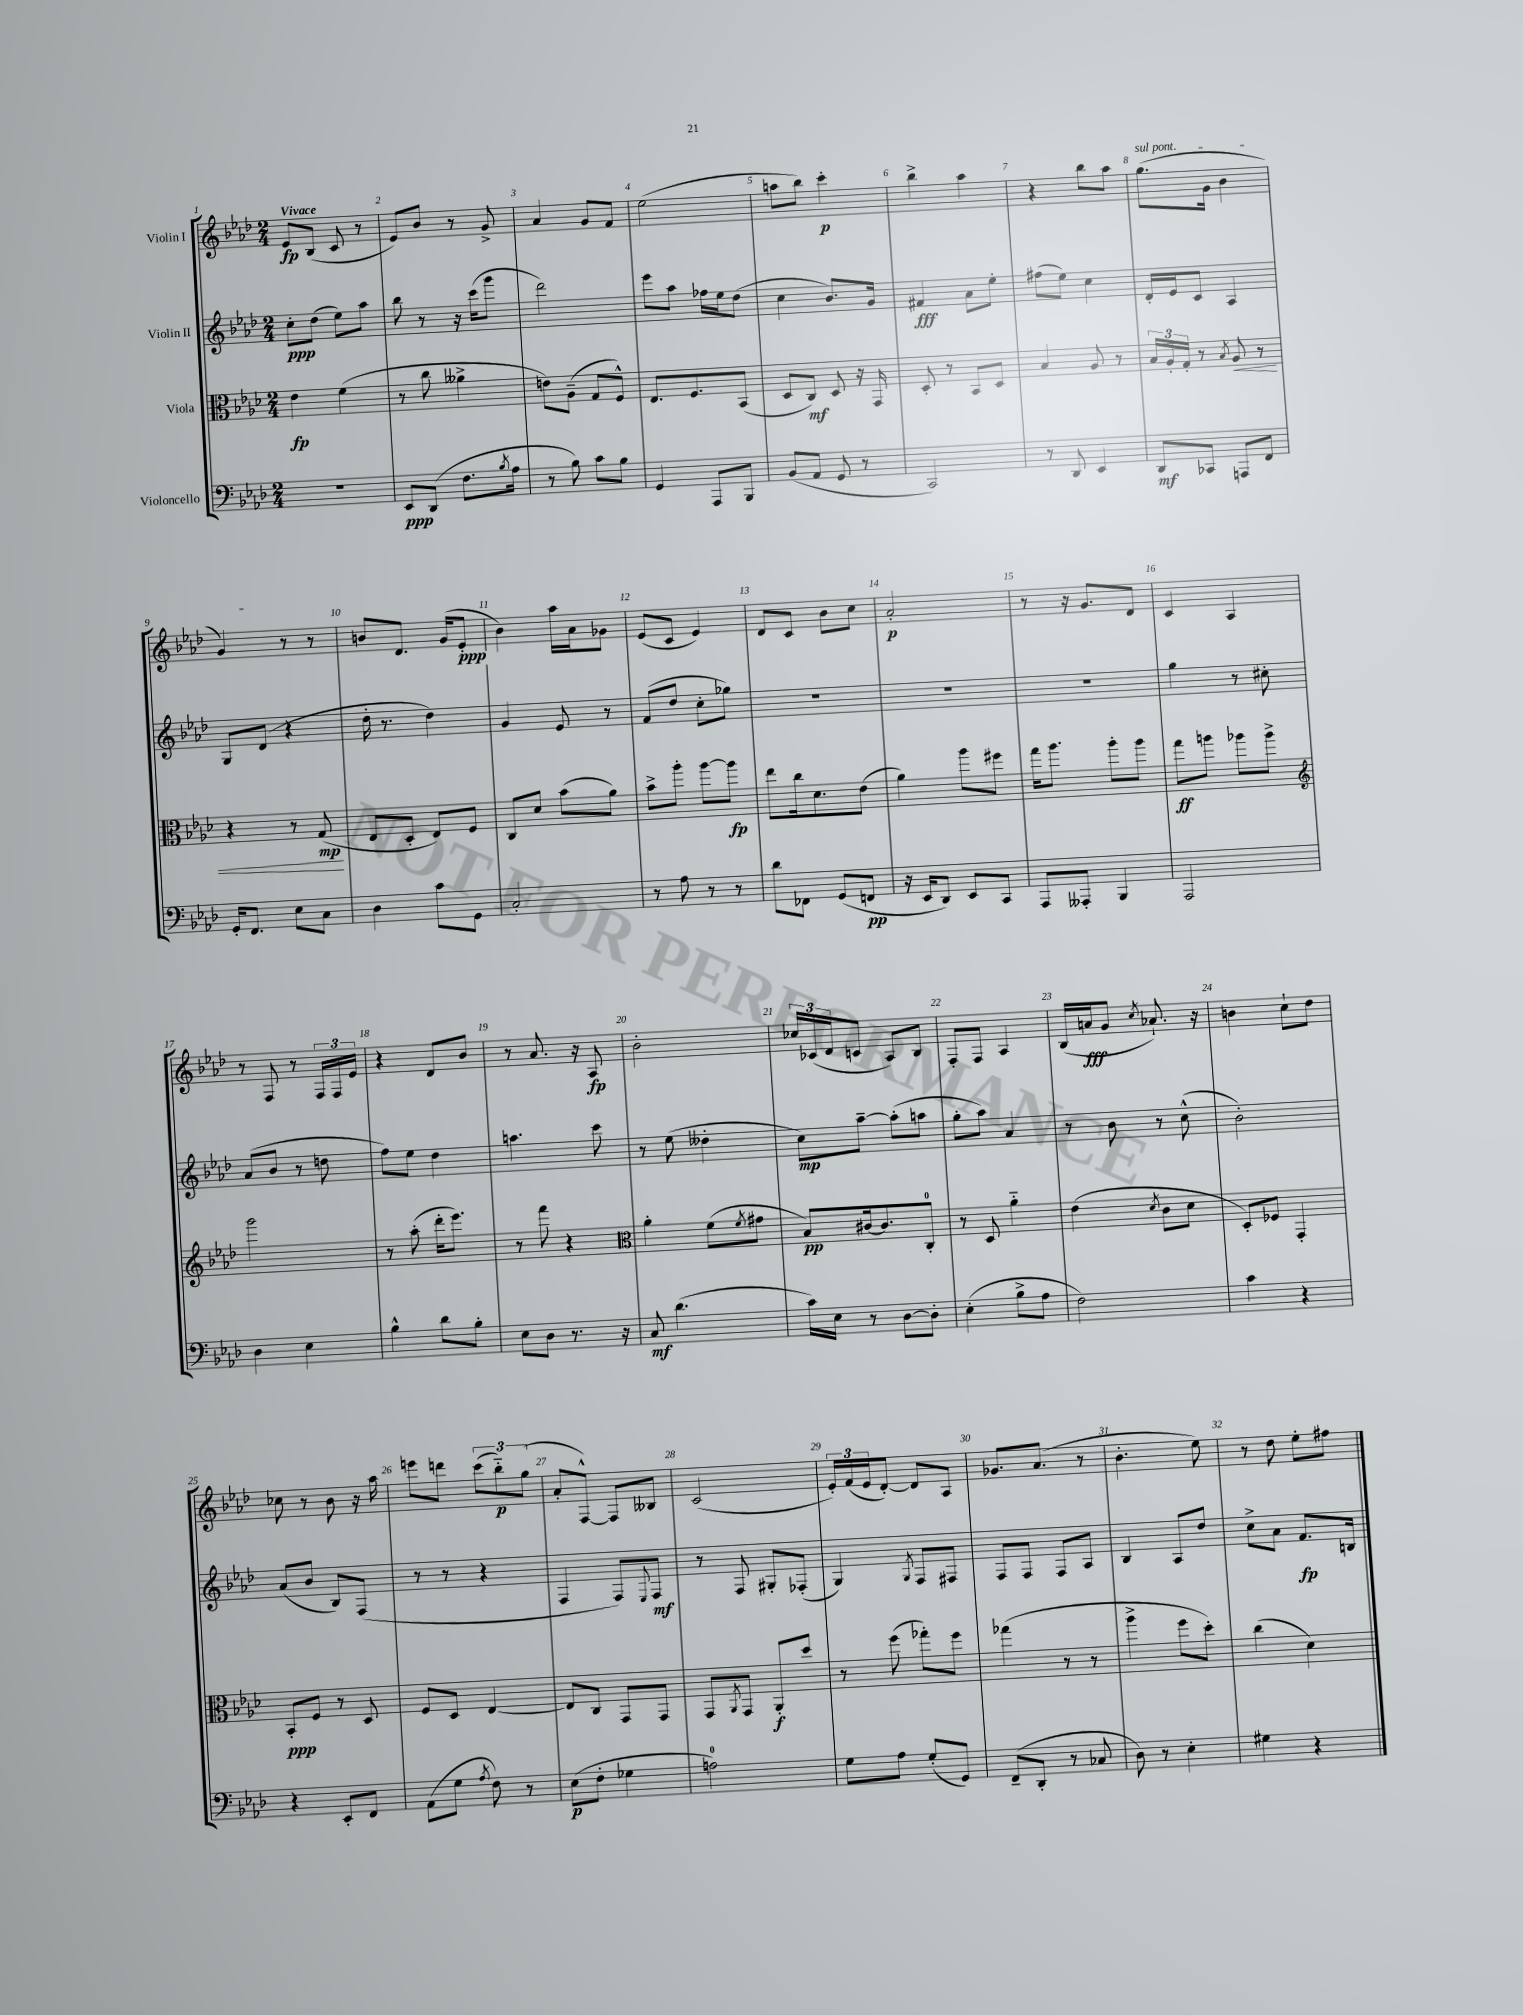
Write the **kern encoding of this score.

**kern	**kern	**kern	**kern
*staff4	*staff3	*staff2	*staff1
*clefF4	*clefC3	*clefG2	*clefG2
*k[b-e-a-d-]	*k[b-e-a-d-]	*k[b-e-a-d-]	*k[b-e-a-d-]
*M2/4	*M2/4	*M2/4	*M2/4
2r	4e-	8cc'	8e-
.	.	(8dd-	(8B-
.	(4f	8ee-)	8c
.	.	8aa-	8r
=	=	=	=
8EE-	8r	8bb-	8e-)
(8DD-	8cc	8r	8b-
8.F	4a--^	16r	8r
.	.	(16ccc	.
.	.	8ggg	8g^
8qB-	.	.	.
16A-	.	.	.
=	=	=	=
8r	8e)	2ddd-)	4a-
8B-)	(8A-~	.	.
8c	8G	.	8g
8B-	8F^^)	.	8f
=	=	=	=
4GG	8.E-	8eee-	(2ee-
.	.	8aa-	.
.	8.F	.	.
8AAA-	.	16ff-	.
.	.	16ee-	.
8BBB-	(8BB-	(8dd-	.
=	=	=	=
(8BB-	8D-	4cc	8aa
8AA-	8C)	.	8bb-)
8GG	8D-	8.b-)	4ccc'
8r	16r	.	.
.	16GG	16g	.
=	=	=	=
2CC)	8D-'	4f#	4bb-^
.	8r	.	.
.	8BB-	8a-	4aa-
.	8D-	8ee-'	.
=	=	=	=
8r	4B-	(8ff#	4r
8DD-	.	8ee-)	.
4EE-	8A-	4cc	8bb-
.	8r	.	8aa-
=	=	=	=
8DD-	24B-	16d-'	(8.gg
.	24A-'	.	.
.	.	16e-	.
.	24G'	.	.
8CC-	8r	8c	.
.	.	.	16g
.	8qB-	.	.
8AAA	8A-	4A-	4b-
8FF	8r	.	.
=	=	=	=
16GG'	4r	8G	4g)
8.FF	.	.	.
.	.	(8d-	.
8E-	8r	4r	8r
8C	(8G	.	8r
=	=	=	=
4D-	8E-	16dd-'	8b
.	.	8.r	.
.	8D-'	.	8.d-
8c	8E-)	4dd-)	.
.	.	.	(16g
8GG	8F	.	8e-'
=	=	=	=
2C'	8C	4g	4b-)
.	8d-	.	.
.	(8b-	8e-	16aa-
.	.	.	16a-
.	8a-)	8r	8g-
=	=	=	=
8r	8b-^	(8f	(8e-
8A-	8aa-'	8dd-	8c
8r	[8aa-	8cc'	4e-)
8r	8aa-]	8gg-)	.
=	=	=	=
8d-	8ee-	2r	8d-
8FF-	16cc	.	8c
.	8.d-	.	.
(8GG	.	.	8b-
8FF	(8e-	.	8cc
=	=	=	=
16r	4a-)	2r	2a-'
16EE-	.	.	.
8DD-)	.	.	.
8EE-	8aa-	.	.
8CC	8ff#	.	.
=	=	=	=
8AAA-	16gg	2r	8r
.	8.aa-	.	.
8AAA--'	.	.	16r
.	.	.	8.g
4BBB-	8aa-'	.	.
.	8aa-	.	8d-
=	=	=	=
2AAA-	8gg	4gg	4c
.	8aa	.	.
.	8aa-	8r	4A-
.	8aa-^	8cc#'	.
=	=	=	=
*	*clefG2	*	*
4D-	2ggg	(8a-	8r
.	.	8b-	8F
4E-	.	8r	8r
.	.	8dd	24F
.	.	.	24F
.	.	.	24e-
=	=	=	=
4B-^^	8r	8ff)	4r
.	(8aa-'	8ee-	.
8d-	16ddd-'	4dd-	8d-
.	8.eee-)	.	.
8B-'	.	.	8b-
=	=	=	=
8E-	8r	4.aa	8r
8D-	8fff	.	8.a-
8.r	4r	.	.
.	.	.	16r
.	.	8ccc	8A-
16r	.	.	.
=	=	=	=
*	*clefC3	*	*
8C	4a-'	8r	2b-'
(4.d-	.	(8ee-	.
.	(8f	4dd--'	.
.	8qf	.	.
.	8g#	.	.
=	=	=	=
16c)	8B-)	8cc)	24cc-
.	.	.	(24c-
16E-	.	.	.
.	.	.	24d-
8r	[16c#	[8aa-~	8c
.	8.c#]	.	.
[8D-	.	(8aa-']	8A-)
8D-']	8C'	8aa	8B-
=	=	=	=
(4E-'	8r	8gg'	8F'
.	8D-	8aa-)	8F
8B-^	4a-'~	4a-	4A-
8A-	.	.	.
=	=	=	=
2F)	(4e-	8r	(16B-
.	.	.	16a
.	.	8b-	8g
.	8qd-	.	8qcc
.	8c	8r	8.a-`)
.	8d-	(8cc^^	.
.	.	.	16r
=	=	=	=
4c	8D-')	2b-')	4b
.	8F-	.	.
4r	4GG'	.	8cc`
.	.	.	8dd-
=	=	=	=
4r	8BB-'	(8a-	8cc-
.	8F	8b-	8r
8EE-'	8r	8B-)	8b-
8FF	8D-	(8F	16r
.	.	.	16aa-
=	=	=	=
(8AA-	8F	8r	8eee
8G	8D-	8r	8ddd
8qA-	.	.	.
8F)	[4E-	4r	(12ccc
.	.	.	12bb-'~)
8r	.	.	.
.	.	.	(12gg
=	=	=	=
(8E-	8E-]	4F	8a-'
8F'	8C	.	[8F^^)
4G-	8GG	8F)	8F]
.	.	8qqE-	.
.	8GG	8F	8B--
=	=	=	=
2A)	8GG	8r	(2c
.	8qAA-	.	.
.	8GG	8F	.
.	8AA-'	8G#'	.
.	8dd-	(8F-'	.
=	=	=	=
8G	8r	4G)	24e-')
.	.	.	(24f
.	.	.	24e-
8A-	(8ff	.	[8d-')
.	.	8qG	.
(8G'	8gg-')	8F	8d-]
8GG)	8ff	8F#	8A-
=	=	=	=
(8FF~	(4gg-	8F	8.g-
8DD-'	.	8F	.
.	.	.	(8.a-
8r	8r	8F	.
8C-	8r	8A-	8r
=	=	=	=
8D-)	4aa-^	4B-	4.b-'
8r	.	.	.
4E-'	8ff	8A-	.
.	8dd-')	8dd-	8ee-)
=	=	=	=
4G#	(4cc	8cc^	8r
.	.	8a-	8dd-
4r	4d-)	8.f	8ee-'
.	.	.	8ff#
.	.	16B	.
==	==	==	==
*-	*-	*-	*-
